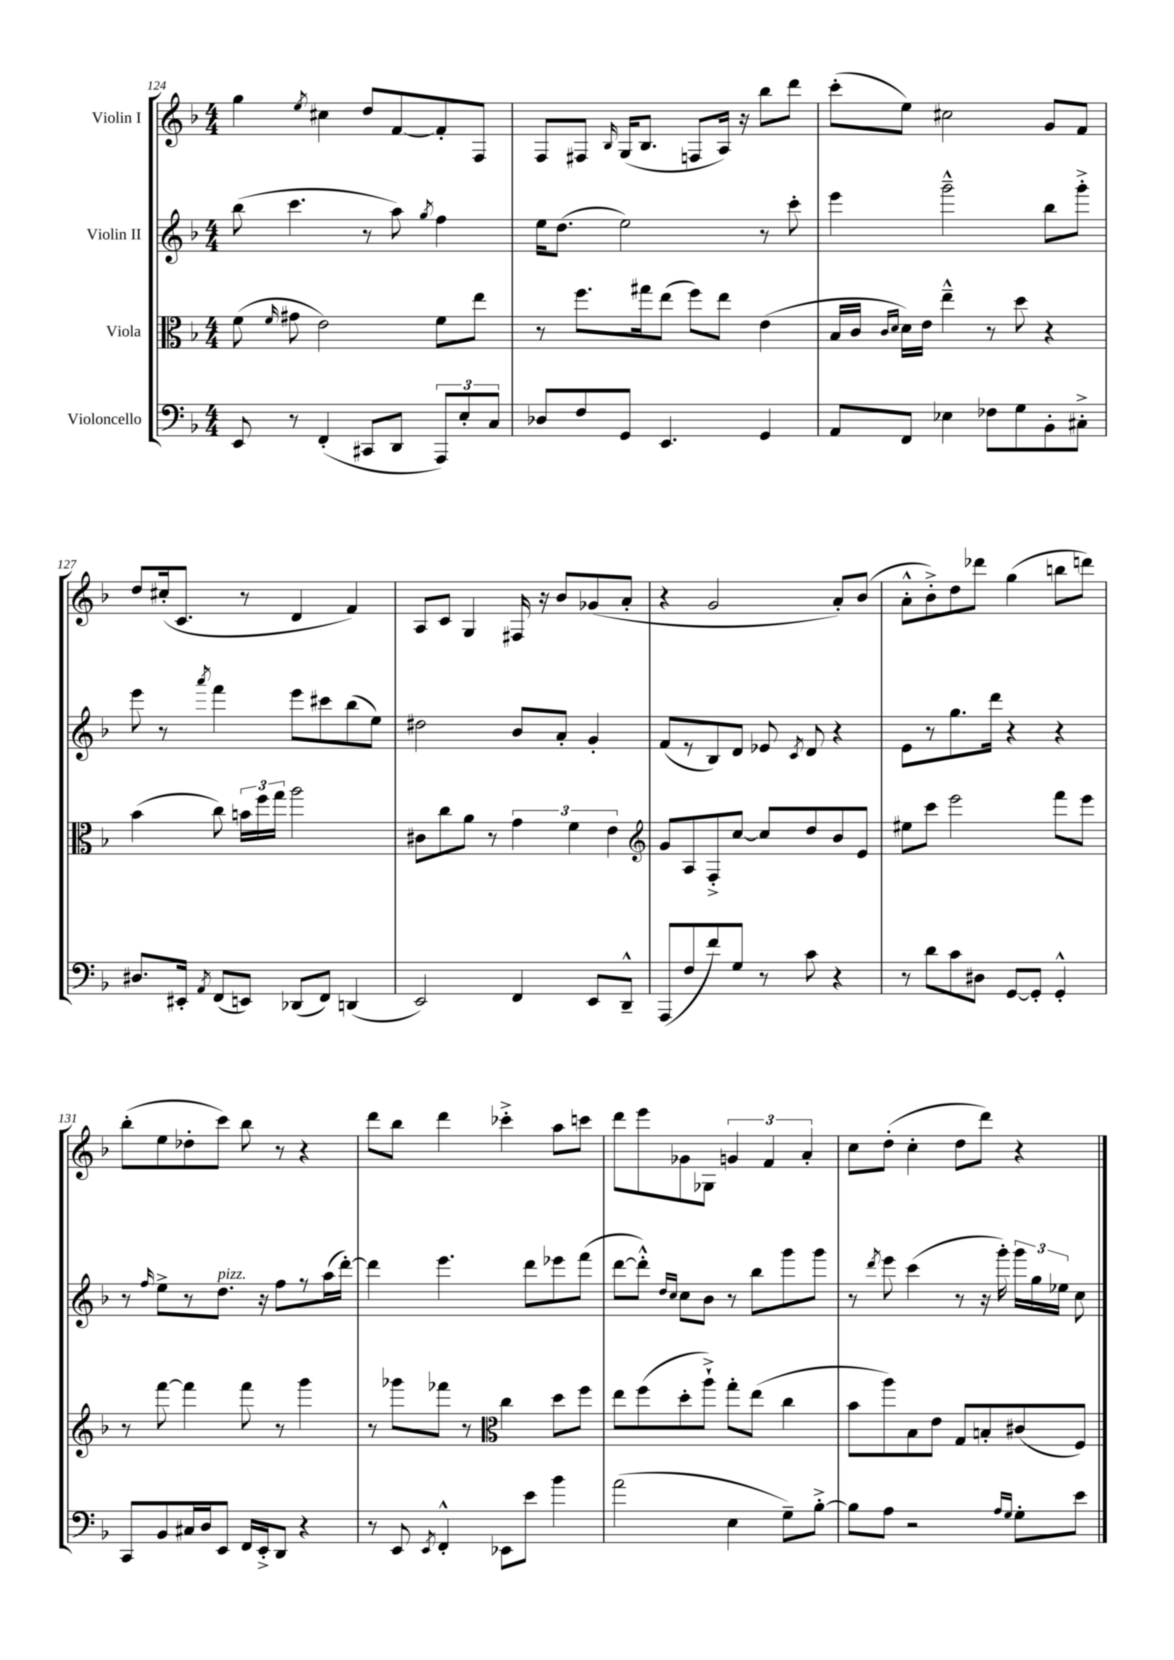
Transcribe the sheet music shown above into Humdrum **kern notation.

**kern	**kern	**kern	**kern
*staff4	*staff3	*staff2	*staff1
*clefF4	*clefC3	*clefG2	*clefG2
*k[b-]	*k[b-]	*k[b-]	*k[b-]
*M4/4	*M4/4	*M4/4	*M4/4
8EE	(8f	(8bb-	4gg
.	16qqf	.	.
8r	8g#	4.ccc	.
.	.	.	8qee
(4FF'	2e)	.	4cc#
8CC#	.	8r	8dd
8DD	.	8aa)	[8f
.	.	8qgg	.
12AAA)	8f	4ff	8f']
12E'	.	.	.
.	8ee	.	8F
12C	.	.	.
=	=	=	=
8D-	8r	16ee	8F
.	.	(8.dd	.
8F	8.ff	.	8F#
.	.	.	16qqB-
8GG	.	2ee)	(16G
.	16gg#	.	8.B-
4.EE	(8ee	.	.
.	8ff)	.	8F
.	8ee	.	16A)
.	.	.	16r
4GG	(4e	8r	8bb-
.	.	8ccc'	8ddd
=	=	=	=
8AA	16B-	4eee	(8ccc'
.	16c	.	.
.	16qqc	.	.
.	16qqd	.	.
8FF	16d)	.	8ee)
.	16e	.	.
4E-	4ee~^^	2ggg~^^	2cc#
8F-	8r	.	.
8G	8dd	.	.
8BB-'	4r	8bb-	8g
8C#'^	.	8ggg'^	8f
=	=	=	=
8.D#	(4b-	8eee	8dd
.	.	8r	(16cc#'
16EE#'	.	.	8.c
8qAA	.	8qaaa	.
(8FF	8cc)	4fff	.
8EE)	24b	.	8r
.	24ff	.	.
.	24gg	.	.
(8DD-	2aa	8eee	4d
8FF)	.	8ccc#	.
(4DD	.	(8bb-	4f)
.	.	8ee)	.
=	=	=	=
2EE)	8c#	2dd#	8A
.	8cc	.	8c
.	8a	.	4G
.	8r	.	.
4FF	6g	8b-	16F#
.	.	.	16r
.	.	8a'	8b-
.	6f	.	.
8EE	.	4g'	(8g-
.	6e	.	.
8DD~^^	.	.	8a'
=	=	=	=
*	*clefG2	*	*
(8AAA	8g	(8f	4r
8F	8A	8r	.
8f)	8F'^	8B-)	2g
8G	[8cc	8d	.
8r	8cc]	8e-	.
.	.	8qc	.
8c	8dd	8d	.
4r	8b-	4r	8a')
.	8e	.	(8b-
=	=	=	=
8r	8ee#	8e	8a'^^
8d	8ccc	8r	8b-'^)
8c	2eee	8.gg	8dd
8D#	.	.	8ddd-
.	.	16ddd	.
[8GG	.	4r	(4gg
8GG']	.	.	.
4GG'^^	8fff	4r	8bb
.	8eee	.	8ddd)
=	=	=	=
8CC	8r	8r	(8bb-'
.	.	16qqff	.
8BB-	[8fff	8ee^	8ee
16C#	4fff]	8r	8dd-'
16D	.	.	.
8EE	.	8.dd	8ccc)
16FF	8fff	.	8bb-
16EE'^	.	16r	.
8DD	8r	8ff	8r
4r	4ggg	8r	4r
.	.	(16aa	.
.	.	[16ddd')	.
=	=	=	=
8r	8r	4ddd]	8ddd
8EE	8ggg-	.	8bb-
8qEE	.	.	.
4FF'^^	8fff-	4.eee	4ddd
.	8r	.	.
*	*clefC3	*	*
8EE-	4cc	.	4ccc-'^
8e	.	8ddd	.
4b-	8dd	8eee-	8aa
.	8ff	(8fff	8ccc
=	=	=	=
(2a	8ee	[8ddd	8ddd
.	(8ff	8ddd'^^])	8eee
.	.	16qqdd	.
.	.	16qqcc	.
.	8dd'	8cc	8g-
.	8aa`^)	8b-	8G-
4E	8gg'	8r	6g
.	(8ee	8bb-	.
.	.	.	6f
8G~)	4cc	8ggg	.
.	.	.	6a'
[8B-'^	.	8ggg	.
=	=	=	=
8B-]	8b-	8r	8cc
.	.	8qddd	.
8A	8aa)	8eee	(8dd'
2r	8B-	(4ccc	4cc'
.	8e	.	.
.	8G	8r	8dd
.	8B'	16r	8ddd)
.	.	16ggg')	.
16qqA	.	.	.
16qqG	.	.	.
8G'	(8c#	24ggg	4r
.	.	24gg	.
.	.	24ee-	.
8e	8F)	8cc	.
==	==	==	==
*-	*-	*-	*-
